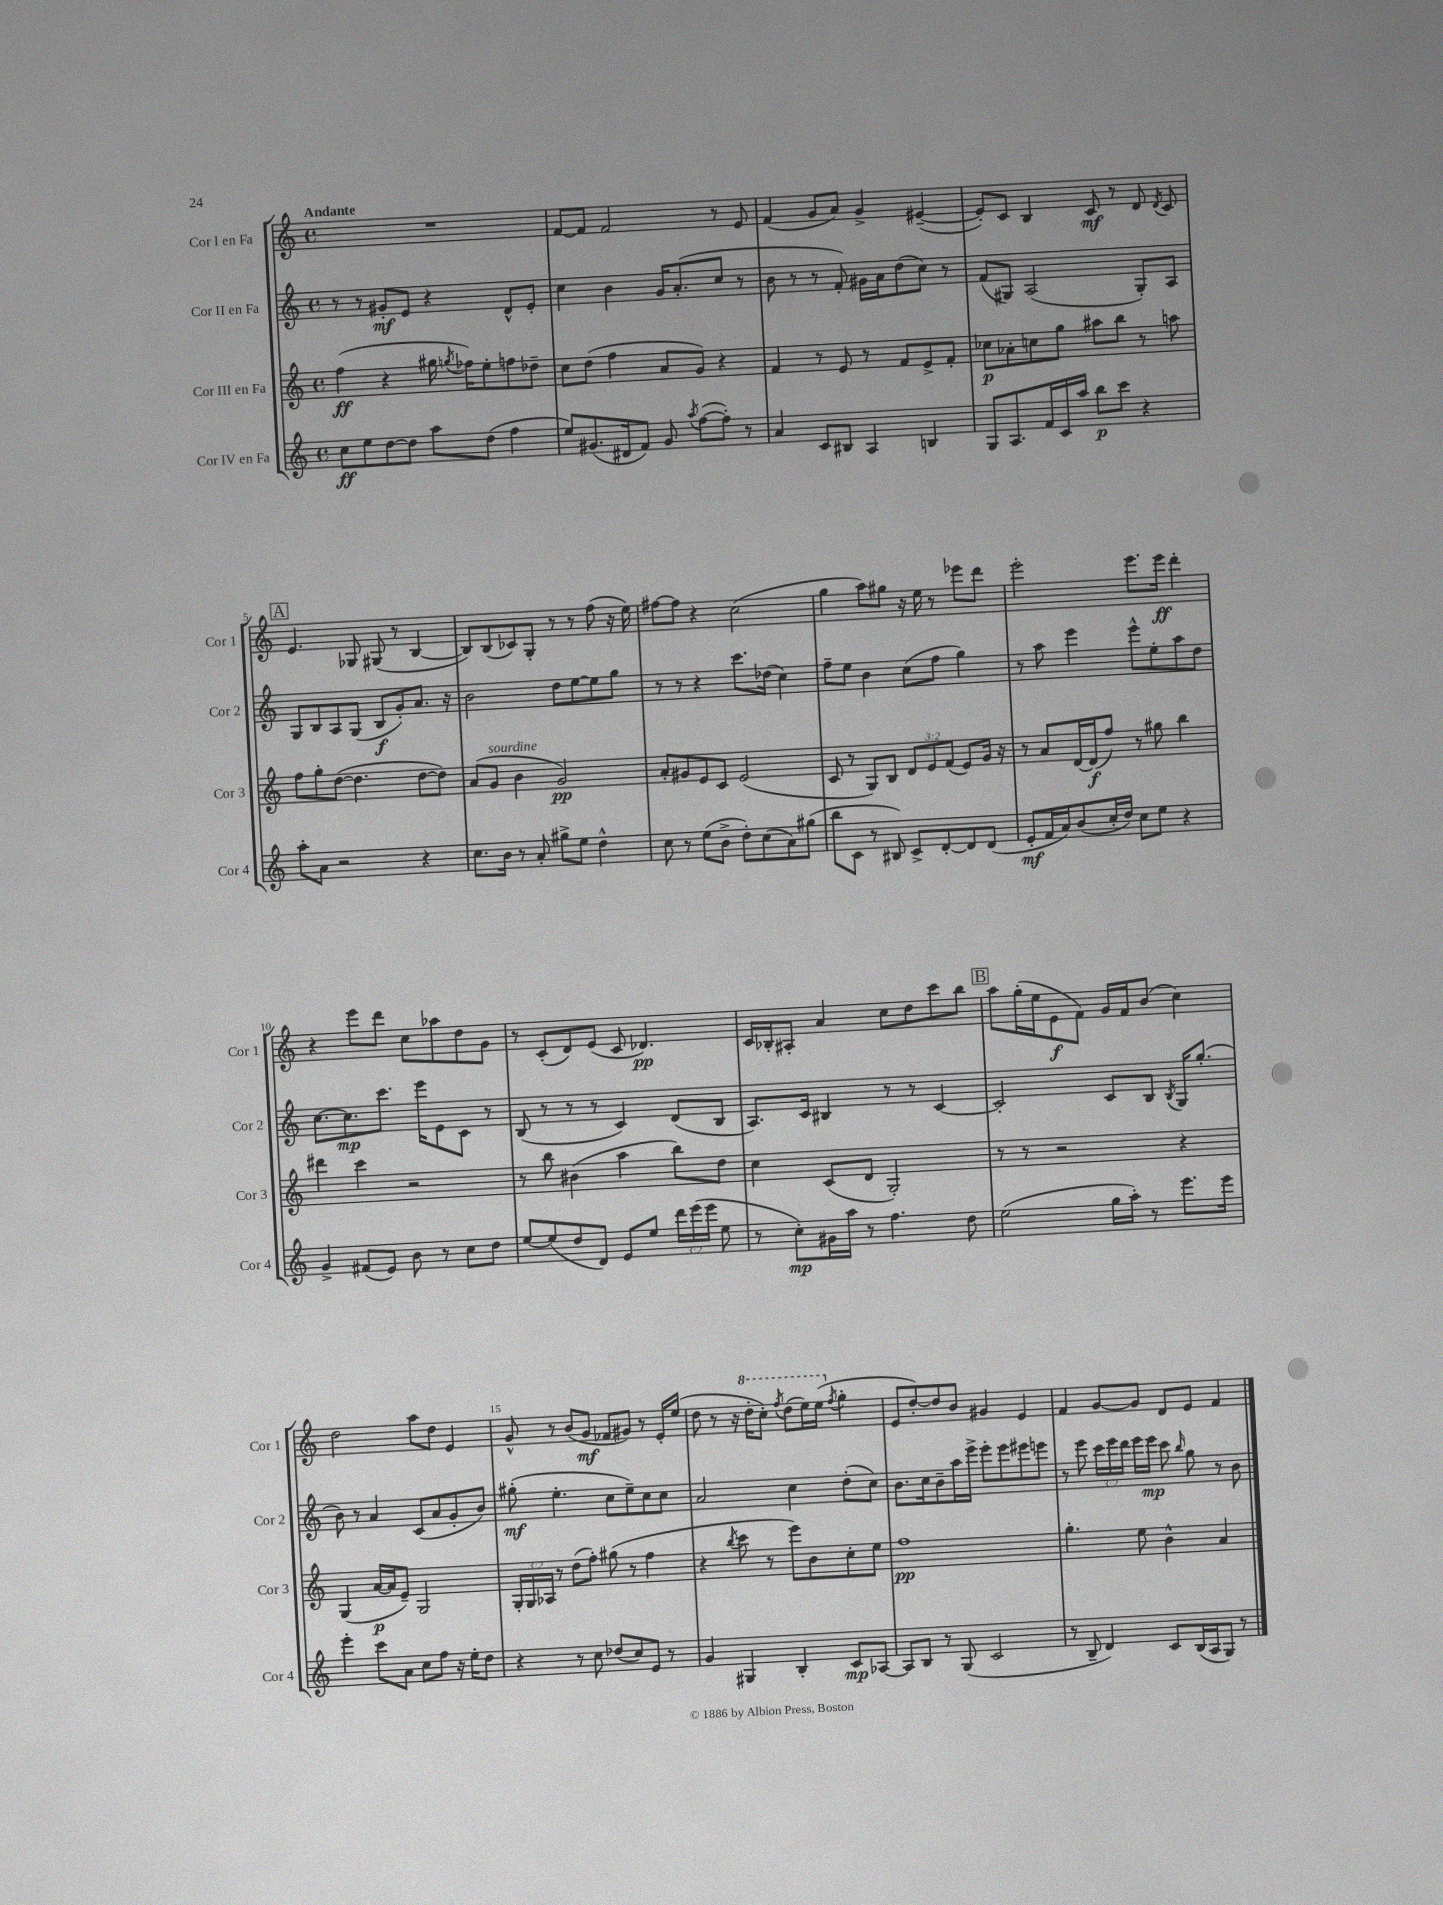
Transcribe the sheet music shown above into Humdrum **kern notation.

**kern	**kern	**kern	**kern
*staff4	*staff3	*staff2	*staff1
*clefG2	*clefG2	*clefG2	*clefG2
*k[]	*k[]	*k[]	*k[]
*M4/4	*M4/4	*M4/4	*M4/4
*met(c)	*met(c)	*met(c)	*met(c)
8cc	(4ff	8r	1r
8ee	.	8r	.
[8dd	4r	8g#'	.
8dd]	.	8e	.
8aa	16gg#	4r	.
.	8qgg	.	.
.	16ff-)	.	.
(8dd	8ee'	.	.
4ff	8ff	8d^^	.
.	8dd-~	8e'	.
=	=	=	=
8ee)	8cc	4cc	[8f
(8.g#	(8dd	.	8f]
.	4ff	4b	2f
16d#	.	.	.
8f)	.	.	.
8g#	8a	16g	.
.	.	(8.a'	.
8qaa	.	.	.
([8ff	8g)	.	.
8ff'])	4r	8cc	8r
8r	.	8r	8e
=	=	=	=
4a	4f	8b	(4f
.	.	8r	.
8c	8r	8r	8g
8B#	8e	8f')	8a)
4A	8r	16g#	4g^
.	.	16a	.
.	8f	(8dd	.
4B	8e^	8cc)	([4e#~
.	8f'	8r	.
=	=	=	=
8G	8cc-	(8f	8e#'])
8.A	8a-'	8G#)	8c
.	8cc	(2A	4B
16f	.	.	.
16c	8gg	.	.
16aa	.	.	.
8bb	8aa#	.	8c
8ccc	8bb	.	8r
4r	8r	8G#')	8d
.	.	.	8qd
.	8aa	8A	8c
=	=	=	=
8aa'	8ff	8G	4.e
8a	8gg'	8B	.
2r	([8dd	8A	.
.	4.dd]	(8G	8G-
.	.	8B	(8G#
.	.	8g')	8r
4r	[8dd	8.a	[4B
.	8dd])	.	.
.	.	16r	.
=	=	=	=
8.cc	(8a	2b	8B])
.	8g	.	(8B
16b	.	.	.
8r	4b	.	8c-)
8a'	.	.	8G'
8gg#^	2g)	8dd	8r
8ee	.	[8ee	8r
4dd^^	.	8ee]	(8ff
.	.	8gg	16r
.	.	.	16ee)
=	=	=	=
8cc	8a'	8r	[8ff#
8r	8g#	8r	8ff#]
(8ee	8e	4r	4r
8b^	8c	.	.
8dd')	(2e	8.ccc	(2cc
(8cc	.	.	.
.	.	(16dd-	.
8a)	.	4cc)	.
(8gg#	.	.	.
=	=	=	=
8bb	8c	8ff~	4gg
8c	8r	8ee	.
8r	8G)	4b	8aa)
8B#)	8B	.	8gg#
8c^	12d	(8cc	16r
.	.	.	16ee
.	12e	.	.
[8d'	.	8ff	8r
.	(12f	.	.
8d]	8e)	4gg)	8eee-
(8d	16g	.	8ddd
.	16r	.	.
=	=	=	=
8e'	8r	8r	2eee'
16f	8a	8aa	.
16a)	.	.	.
(8b	[16d	4eee	.
.	(16d]	.	.
16cc'	8ff)	.	.
16dd)	.	.	.
8cc	8r	8eee^^	8.eee
8ee	8gg#	8ee'	.
.	.	.	16eee
4r	4bb	8aa	4ddd'
.	.	8dd	.
=	=	=	=
4g^	4ddd#	[8.cc	4r
.	.	8.cc]	.
(8f#	4ccc	.	8eee
8e)	.	8.ccc	8ddd
8b	2r	.	8cc
.	.	16eee	.
8r	.	8e	8aa-
8cc	.	8c	8dd
8dd	.	8r	8g
=	=	=	=
[8ee	8r	(8B	8r
(8ee]	8bb	8r	(8c'
8dd	(4b#	8r	8d)
8d)	.	8r	(8e
8e	4aa	4c)	8c
8ee	.	.	4.d-)
24ddd	8bb)	(8d	.
(24eee	.	.	.
24eee	.	.	.
8ee	8dd	8B	.
=	=	=	=
8r	4cc	8.A)	16c
.	.	.	16B-'
8cc')	.	.	8A#'
.	.	16c	.
16g#	(8c	4B#	4a
16aa	.	.	.
8r	8d	.	.
4.ff	2G')	8r	8cc
.	.	8r	8dd
.	.	[4c	8ccc
8dd	.	.	8bb
=	=	=	=
(2ee	8r	2c']	8aa
.	8r	.	(16gg'
.	.	.	16ee
.	2r	.	8e
.	.	.	8f)
16gg	.	8c	16g
16aa')	.	.	16f
8r	.	8B	(8b
.	.	8qB	.
8.eee	4r	16G	4cc)
.	.	(8.gg'	.
16eee	.	.	.
=	=	=	=
4eee'	(4G	8b)	2dd
.	.	8r	.
8ccc	[16a	4a	.
.	16a]	.	.
8a	8e~)	.	.
8cc	2G	(8c	8aa
8ff	.	8a	8dd
16r	.	8g'	4e
16ee'	.	.	.
8dd	.	8b)	.
=	=	=	=
4r	24G'	(8gg#'	8g^^
.	24G	.	.
.	24A-	.	.
.	8r	4.ee'	8r
8r	(8dd	.	(8b
8cc	8ff')	.	8g
(8dd-	(8gg#	8cc	8f-
8cc)	8r	8ee~)	8g#)
8e	4ff	8cc	8r
8r	.	8cc	16e'
.	.	.	(16ee
=	=	=	=
4g	4r	2a	8dd
.	.	.	8r
.	8qbb	.	.
4G#	8ccc	.	16r
.	.	.	16ddd'
.	8r	.	8ccc')
.	.	.	8qfff
4B'	8eee)	4cc	(8ddd
.	8b	.	16eee)
.	.	.	(16eee
.	.	.	8qff
8c	8cc'	(8dd'	4gg'
[8A-	8ee	8cc)	.
=	=	=	=
8A-]	1ff	8.b	8e
8B	.	.	[8dd')
.	.	16cc	.
8r	.	8b~	8dd]
(8G	.	16aa	8b
.	.	16eee^	.
2c	.	8eee'	4g#
.	.	8eee	.
.	.	8eee#	4e
.	.	8eee	.
=	=	=	=
8r	4.gg'	8r	4f
8B~	.	8eee	.
4d)	.	24ccc	[8g
.	.	24eee	.
.	.	24ddd	.
.	8ee	16eee	8g]
.	.	16eee	.
8c	4b^^	8ccc	8d
.	.	16qqbb	.
(16B	.	8gg	8e
16A	.	.	.
8G)	4a	8r	4f
8r	.	8b	.
==	==	==	==
*-	*-	*-	*-
